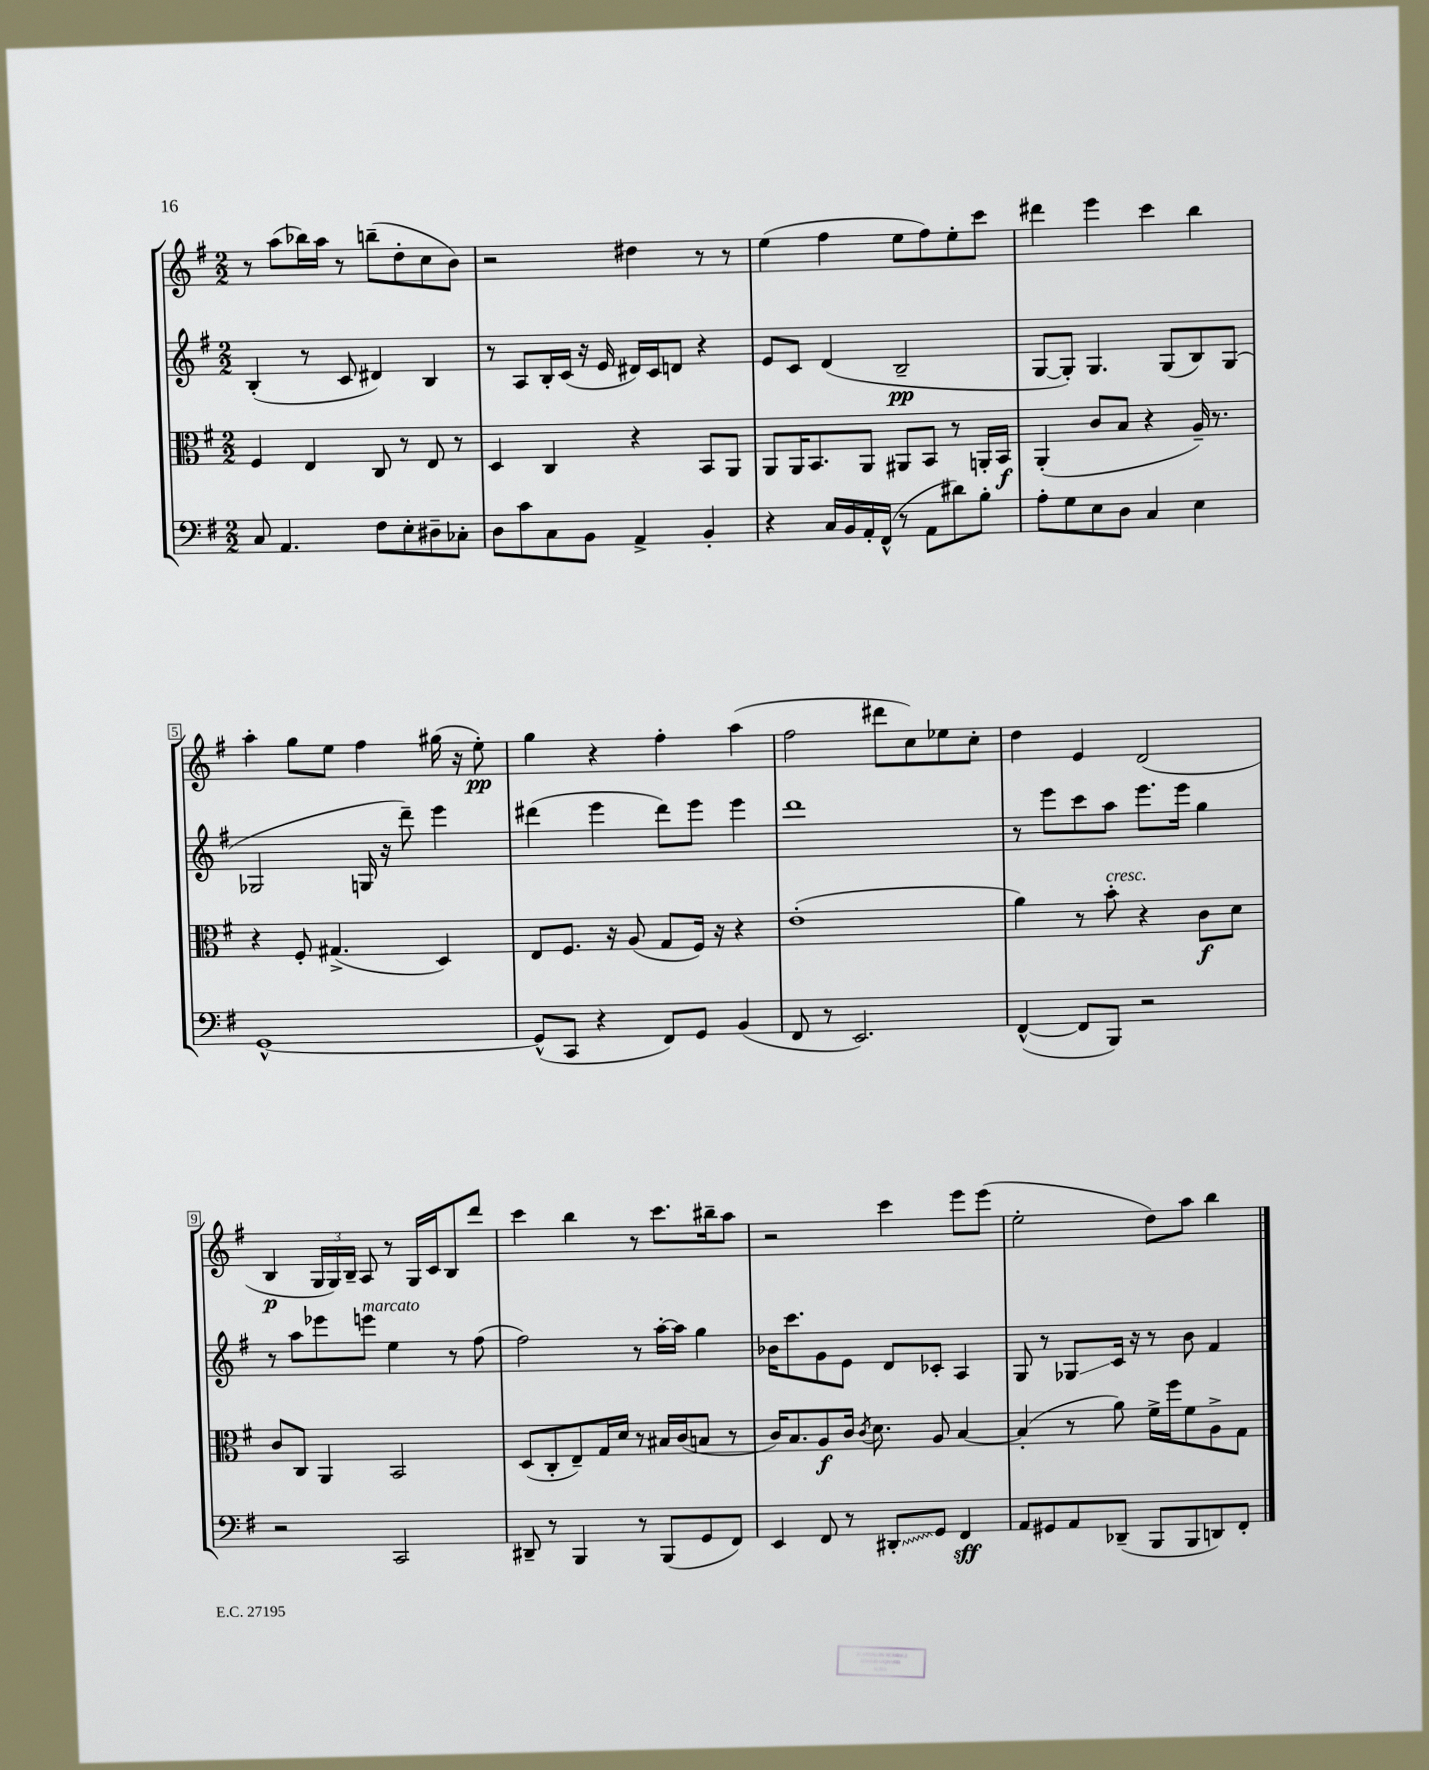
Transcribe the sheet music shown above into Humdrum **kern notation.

**kern	**kern	**kern	**kern
*staff4	*staff3	*staff2	*staff1
*clefF4	*clefC3	*clefG2	*clefG2
*k[f#]	*k[f#]	*k[f#]	*k[f#]
*M2/2	*M2/2	*M2/2	*M2/2
8C/	4F#/	(4B'/	8r
4.AA/	.	.	(8aa\L
.	4E/	8r	16bb-\L)
.	.	.	16aa\JJ
.	.	8c/	8r
8F#\L	8C/	4d#/)	(8bb~\L
8E'\	8r	.	8dd'\
8D#~\	8E/	4B/	8cc\
8C-'\J	8r	.	8b\J)
=	=	=	=
8D\L	4D/	8r	2r
8c\	.	8A/L	.
8C\	4C/	16B'/L	.
.	.	(16c/JJ	.
8BB\J	.	16r	.
.	.	16e/	.
4AA^/	4r	16d#/LL)	4dd#\
.	.	16c/J	.
.	.	8d/J	.
4BB'/	8BB/L	4r	8r
.	8AA/J	.	8r
=	=	=	=
4r	8AA/L	8e/L	(4ee\
.	16AA/K	8c/J	.
.	8.BB/	.	.
16C/LL	.	(4d/	4ff#\
16BB/	.	.	.
16AA'/	8AA/J	.	.
(16FF#^^/JJ	.	.	.
8r	8AA#/L	2B~/	8ee\L
8AA\L	8BB/J	.	8ff#\)
8d#\)	8r	.	8ee'\
8B'\J	16AA'/LL	.	8ccc\J
.	16BB/JJ	.	.
=	=	=	=
8A'\L	(4AA'/	[8G/L	4ddd#\
8G\	.	8G'/]J)	.
8E\	8c/L	4.G/	4eee\
8D\J	8B/J	.	.
4C/	4r	.	4ccc\
.	.	(8G/L	.
4E\	16A~/)	8B/)	4bb\
.	8.r	.	.
.	.	(8G/J	.
=	=	=	=
[1GG^^	4r	2G-/	4aa'\
.	8F#'/	.	8gg\L
.	(4.G#^/	.	8ee\J
.	.	16G/	4ff#\
.	.	16r	.
.	.	8ddd~\)	.
.	4D/)	4eee\	(16gg#\
.	.	.	16r
.	.	.	8ee'\)
=	=	=	=
(8GG^^/]L	8E/L	(4ddd#\	4gg\
8CC/J	8.F#/J	.	.
4r	.	4eee\	4r
.	16r	.	.
.	(8A/	.	.
8FF#/L)	8G/L	8ddd#\L)	4ff#'\
8GG/J	16F#/Jk)	8eee\J	.
.	16r	.	.
(4BB/	4r	4eee\	(4aa\
=	=	=	=
8FF#/	(1e'	1ddd	2ff#\
8r	.	.	.
2.EE/)	.	.	.
.	.	.	8ddd#\L
.	.	.	8cc\)
.	.	.	8ee-\
.	.	.	8cc'\J
=	=	=	=
([4FF#^^/	4a\)	8r	4dd\
.	.	8eee\L	.
8FF#/]L	8r	8ccc\	4e/
8BBB/J)	8b'\	8aa\J	.
2r	4r	8.eee\L	(2d/
.	.	16eee\Jk	.
.	8c\L	4gg\	.
.	8d\J	.	.
=	=	=	=
2r	8c/L	8r	4B/
.	8C/J	8aa\L	.
.	4AA/	8eee-\	24G/LL
.	.	.	24G/)
.	.	.	24B~/JJ
.	.	8eee\J	8A/
2CC/	2BB/	4ee\	8r
.	.	.	16G/LL
.	.	.	16c/J
.	.	8r	8B/
.	.	(8ff#\	8ddd/J
=	=	=	=
8DD#~/	(8D/L	2ff#\)	4ccc\
8r	8C'/	.	.
4BBB/	8E~/)	.	4bb\
.	16G/L	.	.
.	16d/JJ	.	.
8r	8r	8r	8r
(8BBB/L	16B#/LL	[16aa'\LL	8.ccc\L
.	(16c/J	16aa\]JJ	.
8GG/	8B/J	4gg\	.
.	.	.	16bb#~\k
8FF#/J)	8r	.	8aa\J
=	=	=	=
4EE/	16c/LK)	16b-\LK	2r
.	8.B/	8.ccc\	.
8FF#/	8A/	8g\	.
8r	16c/Jk	8e\J	.
.	8qc/	.	.
.	8.d\	.	.
8DD#'/L	.	8d/L	4ccc\
8GG/J	8A/	8c-'/J	.
4FF#/	[4B/	4A/	8eee\L
.	.	.	(8eee\J
=	=	=	=
8AA/L	(4B'/]	8G/	2ee'\
8GG#/	.	8r	.
8AA/	8r	8G-/L	.
(8DD-~/J	8a\)	16c/Jk	.
.	.	16r	.
8BBB/L	16f#^\LL	8r	8dd\L)
.	16ff#\J	.	.
8BBB/	8f#\	8b\	8aa\J
8DD/)	8A^\	4f#/	4bb\
8FF#'/J	8G\J	.	.
==	==	==	==
*-	*-	*-	*-
